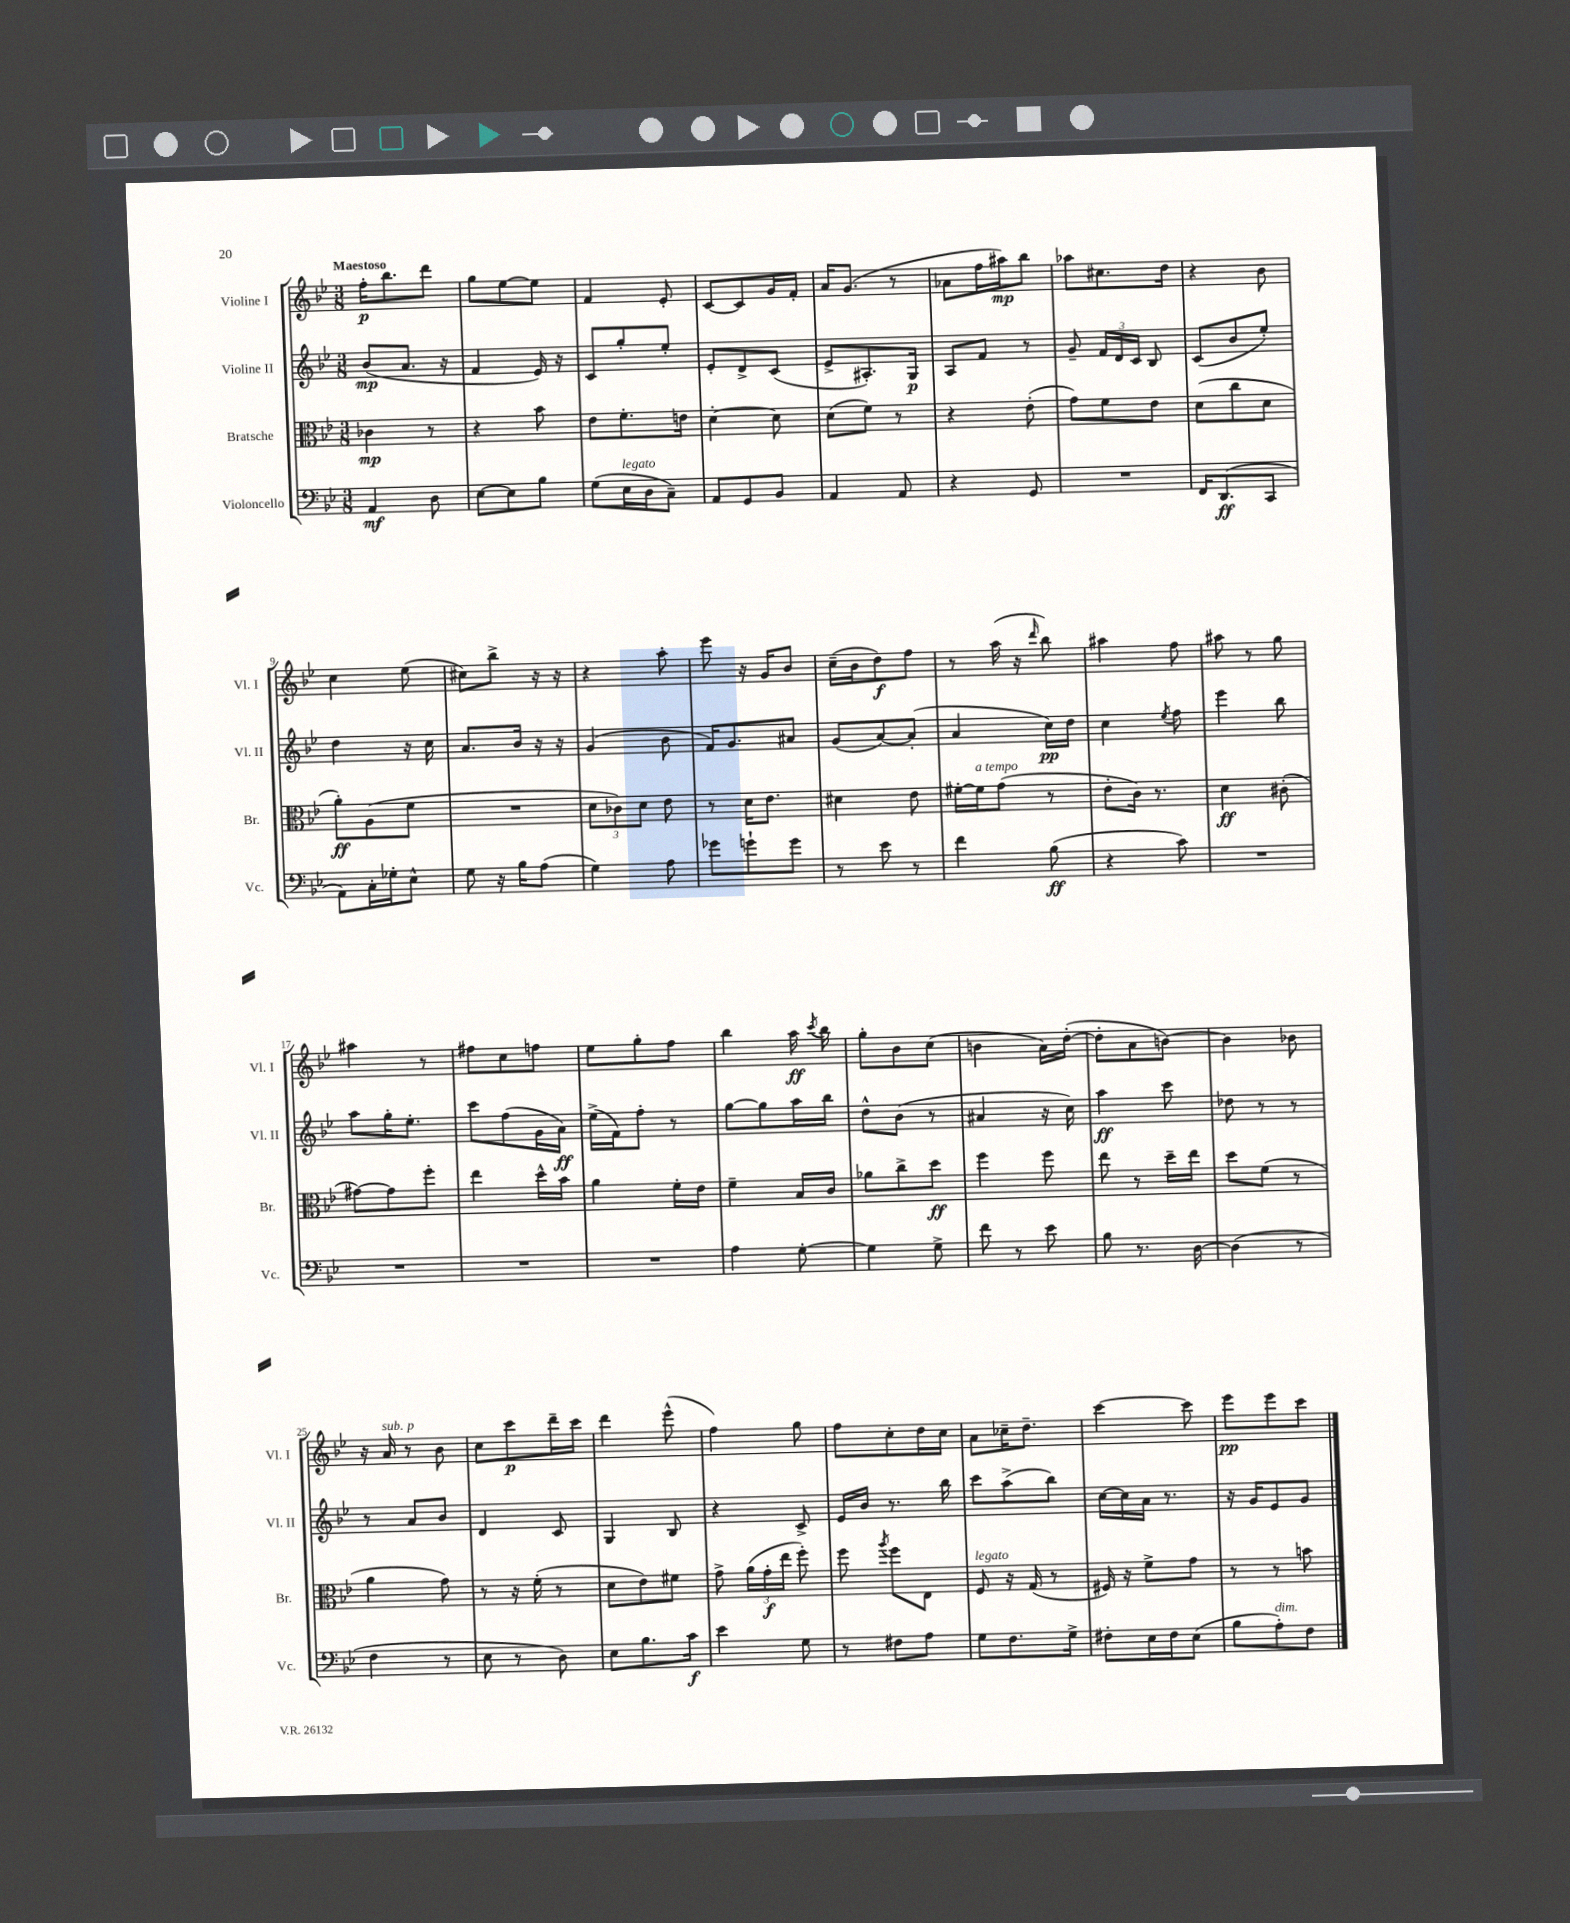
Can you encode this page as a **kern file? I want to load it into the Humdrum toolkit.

**kern	**dynam	**kern	**dynam	**kern	**dynam	**kern	**dynam
*part4	*part4	*part3	*part3	*part2	*part2	*part1	*part1
*staff4	*staff4	*staff3	*staff3	*staff2	*staff2	*staff1	*staff1
*I"Violoncello	*	*I"Bratsche	*	*I"Violine II	*	*I"Violine I	*
*I'Vc.	*	*I'Br.	*	*I'Vl. II	*	*I'Vl. I	*
*clefF4	*	*clefC3	*	*clefG2	*	*clefG2	*
*k[b-e-]	*	*k[b-e-]	*	*k[b-e-]	*	*k[b-e-]	*
*M3/8	*	*M3/8	*	*M3/8	*	*M3/8	*
=1	=1	=1	=1	=1	=1	=1	=1
!	!	!	!	!	!	!LO:TX:a:B:t=Maestoso	!
4AA/	mf	4c-X\	mp	(8b-/L	mp	16ff'\KL	p
.	.	.	.	.	.	8.bb-\	.
.	.	.	.	8.a/J	.	.	.
8D\	.	8r	.	.	.	8ddd\J	.
.	.	.	.	16r	.	.	.
=2	=2	=2	=2	=2	=2	=2	=2
[8E-\L	.	4r	.	4f/	.	8gg\L	.
8E-\]	.	.	.	.	.	[8ee-\	.
8B-\J	.	8b-\	.	16e-/)	.	8ee-\J]	.
.	.	.	.	16r	.	.	.
=3	=3	=3	=3	=3	=3	=3	=3
(8G\L	.	8e-\L	.	8c/L	.	4f/	.
!LO:TX:a:i:t=legato	!	!	!	!	!	!	!
16E-\L	.	8.f'\	.	8gg'/	.	.	.
16D\J	.	.	.	.	.	.	.
8C~\J)	.	.	.	8ee-'/J	.	8e-'/	.
.	.	16en\Jk	.	.	.	.	.
=4	=4	=4	=4	=4	=4	=4	=4
8AA/L	.	[4d'\	.	8e-'/L	.	[8c/L	.
8GG/	.	.	.	8d^/	.	8c/]	.
8BB-/J	.	8d\]	.	(8c/J	.	16g/L	.
.	.	.	.	.	.	16f'/JJ	.
=5	=5	=5	=5	=5	=5	=5	=5
4AA/	.	(8d\L	.	8e-^/L	.	16a/KL	.
.	.	.	.	.	.	(8.g/J	.
.	.	8f\J)	.	8.A#X'/)	.	.	.
8AA/	.	8r	.	.	.	8r	.
.	.	.	.	16G/Jk	p	.	.
=6	=6	=6	=6	=6	=6	=6	=6
4r	.	4r	.	8A/L	.	8a-X\L	.
.	.	.	.	8f/J	.	16ff\L	.
.	.	.	.	.	.	16aa#X\J)	mp
8GG/	.	(8e-'\	.	8r	.	8bb-\J	.
=7	=7	=7	=7	=7	=7	=7	=7
4.r	.	8g\L)	.	8g~/	.	8aa-X\L	.
.	.	8f\	.	24f/LL	.	8.cc#X\	.
.	.	.	.	24d/	.	.	.
.	.	.	.	24c/JJ	.	.	.
.	.	8e-\J	.	8B-/	.	.	.
.	.	.	.	.	.	16dd\Jk	.
=8	=8	=8	=8	=8	=8	=8	=8
16FF/KL	.	(8d\L	.	(8c/L	.	4r	.
(8.DD/	ff	.	.	.	.	.	.
.	.	8cc\	.	8b-/	.	.	.
8CC/J	.	8d\J	.	8ee-'/J)	.	8b-\	.
!!LO:LB:g=z
=9	=9	=9	=9	=9	=9	=9	=9
8AA\L)	.	8a'\L)	ff	4dd\	.	4cc\	.
16C'\L	.	(8A\	.	.	.	.	.
16G-X'\J	.	.	.	.	.	.	.
8E-^^\J	.	8f\J	.	16r	.	(8ee-\	.
.	.	.	.	16cc\	.	.	.
=10	=10	=10	=10	=10	=10	=10	=10
8G\	.	4.r	.	8.a/L	.	8cc#X\L)	.
16r	.	.	.	.	.	8bb-^\J	.
16B-\KL	.	.	.	16b-/Jk	.	.	.
(8A\J	.	.	.	16r	.	16r	.
.	.	.	.	16r	.	16r	.
=11	=11	=11	=11	=11	=11	=11	=11
4G\)	.	12d\L	.	(4g/	.	4r	.
.	.	12c-X\)	.	.	.	.	.
.	.	12d\J	.	.	.	.	.
8A\	.	8e-\	.	8b-\	.	8aa'\	.
=12	=12	=12	=12	=12	=12	=12	=12
8g-X\L	.	8r	.	16f/KL)	.	8eee-\	.
.	.	.	.	8.g/	.	.	.
8gn`\	.	16d\KL	.	.	.	16r	.
.	.	8.e-\J	.	.	.	16g/KL	.
8g\J	.	.	.	8a#X/J	.	8b-/J	.
=13	=13	=13	=13	=13	=13	=13	=13
8r	.	4d#X\	.	(8g/L	.	(16cc~\LL	.
.	.	.	.	.	.	16b-\J	.
8e-\	.	.	.	[8a/)	.	8dd\)	f
8r	.	8e-\	.	(8a'/J]	.	8ff\J	.
=14	=14	=14	=14	=14	=14	=14	=14
4f\	.	[16f#X'\LL	.	4a/	.	8r	.
!	!	!LO:TX:a:i:t=a tempo	!	!	!	!	!
.	.	16f#\J]	.	.	.	.	.
.	.	(8g\J	.	.	.	(16aa\	.
.	.	.	.	.	.	16r	.
.	.	.	.	.	.	16qqddd/	.
(8B-\	ff	8r	.	16cc\LL)	pp	8bb-\)	.
.	.	.	.	16dd\JJ	.	.	.
=15	=15	=15	=15	=15	=15	=15	=15
4r	.	8e-'\L	.	4cc\	.	4aa#X\	.
.	.	16c\Jk)	.	.	.	.	.
.	.	8.r	.	.	.	.	.
.	.	.	.	8qee-/	.	.	.
8c\)	.	.	.	8ff\	.	8ff\	.
=16	=16	=16	=16	=16	=16	=16	=16
4.r	.	4d\	ff	4eee-\	.	8aa#X\	.
.	.	.	.	.	.	8r	.
.	.	(8c#X'\	.	8bb-\	.	8gg\	.
!!LO:LB:g=z
=17	=17	=17	=17	=17	=17	=17	=17
4.r	.	[8g#X\L)	.	8aa\L	.	4aa#X\	.
.	.	8g#\]	.	16gg'\K	.	.	.
.	.	.	.	8.ee-'\J	.	.	.
.	.	8ff'\J	.	.	.	8r	.
=18	=18	=18	=18	=18	=18	=18	=18
4.r	.	4ee-\	.	8ccc\L	.	8ff#X\L	.
.	.	.	.	(8ff\	.	8cc\	.
.	.	16dd^^\LL	.	16g\L	.	8ffn\J	.
.	.	16b-\JJ	.	16a\JJ)	ff	.	.
=19	=19	=19	=19	=19	=19	=19	=19
4.r	.	4a\	.	(16ee-^\LL	.	8ee-\L	.
.	.	.	.	16f\J)	.	.	.
.	.	.	.	8ff'\J	.	8gg'\	.
.	.	16f'\LL	.	8r	.	8ff\J	.
.	.	16e-\JJ	.	.	.	.	.
=20	=20	=20	=20	=20	=20	=20	=20
4A\	.	4f~\	.	[8gg\L	.	4bb-\	.
.	.	.	.	8gg\]	.	.	.
[8G'\	.	16B-/LL	.	16aa\L	.	16aa\	ff
.	.	.	.	.	.	8qccc/	.
.	.	16c/JJ	.	16bb-\JJ	.	16bb-\	.
=21	=21	=21	=21	=21	=21	=21	=21
4G\]	.	8a-X\L	.	8dd^^\L	.	8gg'\L	.
.	.	8cc^\	.	(8b-\J	.	8b-\	.
8G^\	.	8dd\J	ff	8r	.	(8cc\J	.
=22	=22	=22	=22	=22	=22	=22	=22
8f\	.	4ff\	.	4a#X/	.	4bn\	.
8r	.	.	.	.	.	.	.
8e-\	.	8ff\	.	16r	.	16a\LL)	.
.	.	.	.	16cc\)	.	([16dd'\JJ	.
=23	=23	=23	=23	=23	=23	=23	=23
8B-\	.	8ee-\	.	4aa\	ff	8dd'\L]	.
8.r	.	8r	.	.	.	8a\	.
.	.	16dd~\LL	.	8ccc\	.	[8bn\J)	.
[16D\	.	16ee-\JJ	.	.	.	.	.
=24	=24	=24	=24	=24	=24	=24	=24
(4D\]	.	8dd\L	.	8dd-X\	.	4b\]	.
.	.	(8f\J	.	8r	.	.	.
8r	.	8r	.	8r	.	8b-X\	.
!!LO:LB:g=z
=25	=25	=25	=25	=25	=25	=25	=25
4F\	.	4a\	.	8r	.	16r	.
!	!	!	!	!	!	!LO:TX:a:i:t=sub. p	!
.	.	.	.	.	.	16a/	.
.	.	.	.	8a/L	.	8r	.
8r	.	8g\)	.	8b-/J	.	8b-\	.
=26	=26	=26	=26	=26	=26	=26	=26
8E-\	.	8r	.	4d/	.	8cc\L	.
8r	.	16r	.	.	.	8ccc\	p
.	.	(16f'\	.	.	.	.	.
8D\)	.	8r	.	8c/	.	16ddd~\L	.
.	.	.	.	.	.	16ccc\JJ	.
=27	=27	=27	=27	=27	=27	=27	=27
8E-\L	.	8d\L	.	4G/	.	4ddd\	.
8.B-\	.	8e-\)	.	.	.	.	.
.	.	8f#X\J	.	8B-/	.	(8eee-^^\	.
16c\Jk	f	.	.	.	.	.	.
=28	=28	=28	=28	=28	=28	=28	=28
4e-\	.	8g^\	.	4r	.	4ff\)	.
.	.	(24a\LL	.	.	.	.	.
.	.	24g'\	f	.	.	.	.
.	.	24ee-\JJ	.	.	.	.	.
8G\	.	8ff'\)	.	8c^/	.	8gg\	.
=29	=29	=29	=29	=29	=29	=29	=29
8r	.	8ff\	.	16e-/LL	.	8ff\L	.
.	.	.	.	16b-/JJ	.	.	.
.	.	8qaa/	.	.	.	.	.
8F#X\L	.	8ff\L	.	8.r	.	8cc'\	.
8A\J	.	8E-\J	.	.	.	16dd\L	.
.	.	.	.	16bb-\	.	16cc\JJ	.
=30	=30	=30	=30	=30	=30	=30	=30
!	!	!LO:TX:a:i:t=legato	!	!	!	!	!
8G\L	.	8F/	.	8ccc\L	.	8a\L	.
8.F\	.	16r	.	(8aa^\	.	16cc-X~\K	.
.	.	(16G/	.	.	.	8.dd~\J	.
.	.	8r	.	8bb-\J)	.	.	.
16G^\Jk	.	.	.	.	.	.	.
=31	=31	=31	=31	=31	=31	=31	=31
8F#X'\L	.	16F#X/)	.	[16cc\LL	.	[4ccc\	.
.	.	16r	.	16cc\]	.	.	.
16E-\L	.	8f^\L	.	16a\JJ	.	.	.
16F#\J	.	.	.	8.r	.	.	.
(8E-\J	.	8g\J	.	.	.	8ccc\]	.
=32	=32	=32	=32	=32	=32	=32	=32
8B-\L	.	8r	.	16r	.	8eee-\L	pp
.	.	.	.	16g/KL	.	.	.
!LO:TX:a:i:t=dim.	!	!	!	!	!	!	!
8A'\)	.	8r	.	8e-/	.	8eee-\	.
8F\J	.	8bn\	.	8g/J	.	8ccc\J	.
==	==	==	==	==	==	==	==
*-	*-	*-	*-	*-	*-	*-	*-
